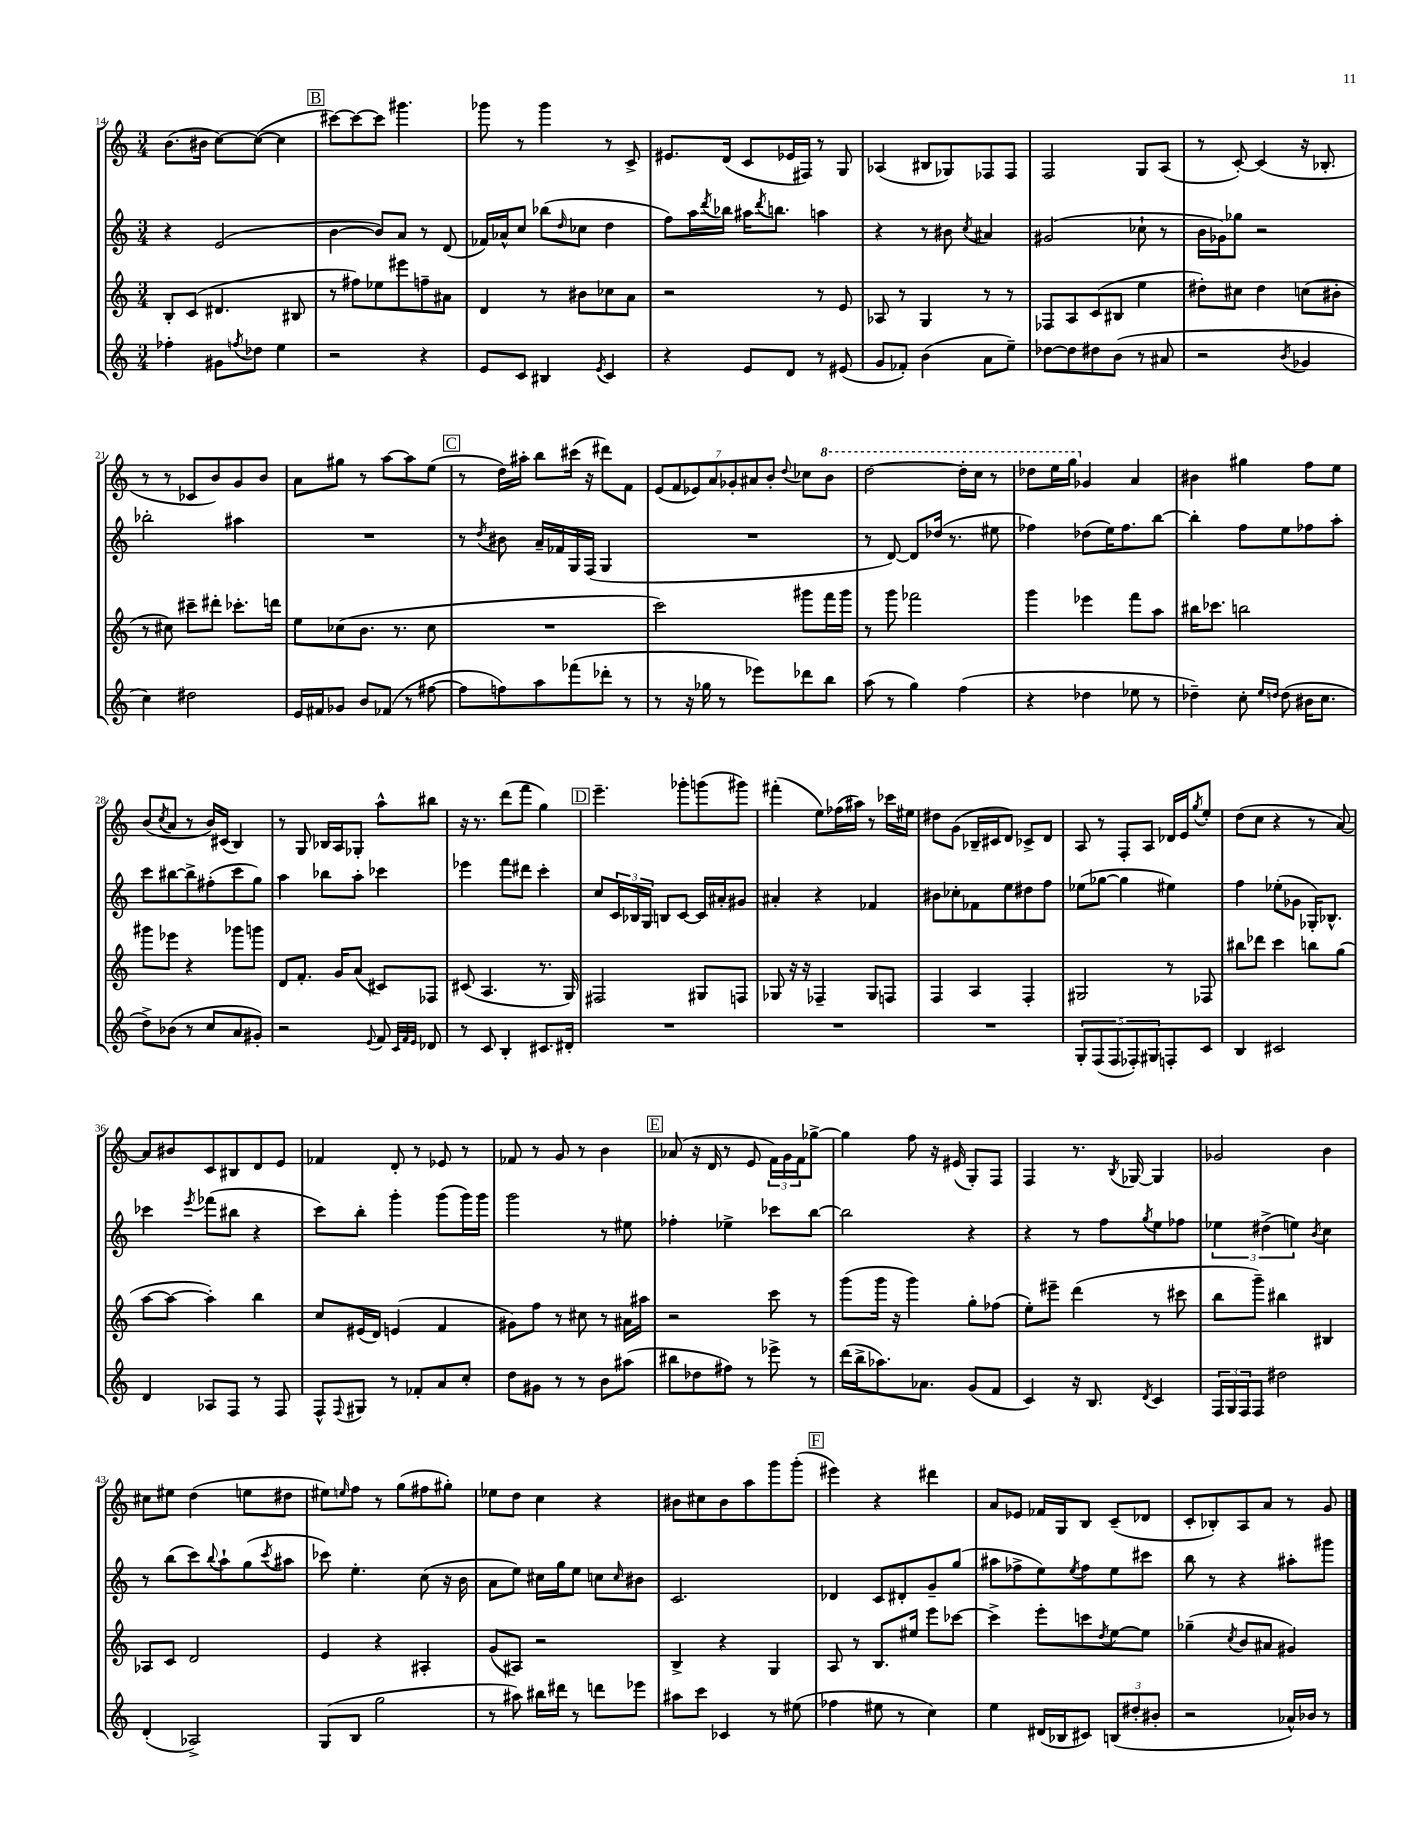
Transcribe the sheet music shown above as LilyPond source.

<<
\new StaffGroup <<
\new Staff = "s0" {
    \clef treble \key c \major \numericTimeSignature \time 3/4
    b'8.( bis'16 c''8~) c''8~( c''4 |
    \mark \markup { \box "B" } cis'''8~) cis'''8~ cis'''8 gis'''4. |
    ges'''8 r8 ges'''4 r8 c'8-> |
    eis'8. d'16( c'8 ees'16 fis16) r8 g8 |
    aes4( bis8 ges8) fes8 fes8 |
    f2 g8 a8( |
    r8 c'8~-.) c'4( r16 bes8.-. |
    r8 r8 ces'8 b'8) g'8 b'8 |
    a'8 gis''8 r8 a''8~ a''8 e''8( |
    \mark \markup { \box "C" } r8 d''16) ais''16-. b''8 cis'''16( r16 dis'''8) f'8 |
    \tuplet 7/4 { e'8( f'8 ees'8) a'8 ges'8-. ais'8 b'8-. } \appoggiatura { d''8 } ces''8 \ottava #1 b''8 |
    d'''2~ d'''16-. c'''16 r8 |
    des'''8 e'''16 g'''16 \ottava #0 ges'4 a'4 |
    bis'4 gis''4 f''8 e''8 |
    b'8( \acciaccatura { c''8 } a'8 r8 b'16) cis'16( b4) |
    r8 g8 bes16 a16 ges8-. a''8-^ bis''8 |
    r16 r8. d'''8( f'''8 g''4) |
    \mark \markup { \box "D" } e'''4.-- ges'''8-. g'''8( gis'''8) |
    fis'''4-.( e''8) fes''16( ais''16) r8 ces'''16 eis''16 |
    dis''8 g'8( bes16-- cis'16 d'8) ces'8-> d'8 |
    a8 r8 f8-. a8 des'16 e'16 \acciaccatura { g''8 } e''8-. |
    d''8( c''8 r4 r8 a'8~) |
    a'8 bis'8 c'8 bis8 d'8 e'8 |
    fes'4 d'8-. r8 ees'8 r8 |
    fes'8 r8 g'8 r8 b'4 |
    \mark \markup { \box "E" } aes'8( r16 d'16 r8 e'8 \tuplet 3/2 { f'16) g'16 f'16 } ges''8~-> |
    ges''4 f''8 r16 eis'16( g8-.) f8 |
    f4 r8. \acciaccatura { b8 } ges16~ ges4 |
    ges'2 b'4 |
    cis''8 eis''8 d''4( e''8 dis''8 |
    eis''8) \grace { e''16 } f''8 r8 g''8( fis''8 gis''8-.) |
    ees''8 d''8 c''4 r4 |
    bis'8 cis''8 bis'8 a''8 g'''8 g'''8-.( |
    \mark \markup { \box "F" } eis'''4) r4 dis'''4 |
    a'8 ees'8 fes'16 g16 b8 c'8--( des'8 |
    c'8-. bes8-.) a8 a'8 r8 g'8 \bar "|." |
}
\new Staff = "s1" {
    \clef treble \key c \major \numericTimeSignature \time 3/4
    r4 e'2( |
    \mark \markup { \box "B" } b'4~ b'8) a'8 r8 d'8( |
    fes'16) aes'16-^ c''8 bes''8( \grace { d''16 } ces''8 d''4 |
    f''8) a''16 \acciaccatura { d'''8 } bes''16 ais''16 \acciaccatura { d'''8 } b''8. a''4 |
    r4 r8 bis'8 \acciaccatura { c''8 } ais'4 |
    gis'2( ces''8-! r8 |
    b'16 ges'16) ges''8 r2 |
    bes''2-. ais''4 |
    R2. |
    \mark \markup { \box "C" } r8 \acciaccatura { d''8 } bis'8 a'16-- fes'16 g16 f16( g4 |
    R2. |
    r8 d'8~) d'8 des''16( r8. eis''8 |
    fes''4) des''8( e''16) fes''8. b''8~ |
    b''4-. f''8 e''8 fes''8 a''8-. |
    c'''8 bis''8~ bis''8-> fis''8-.( c'''8 g''8) |
    a''4 bes''8 a''8-. ces'''4 |
    ees'''4 f'''8 dis'''8 c'''4-. |
    \mark \markup { \box "D" } c''8 \tuplet 3/2 { c'16 bes16 g16 } b8 c'8~ c'16 ais'16-. gis'8 |
    ais'4-. r4 fes'4 |
    bis'8 ces''8-. fes'8 e''8 dis''8 f''8 |
    ees''8( ges''8~ ges''4 eis''4) |
    f''4 ees''8-.( ges'8 ges16-.) bes8.-^ |
    ces'''4 \acciaccatura { e'''8 } fes'''8( bis''8 r4 |
    c'''8) b''8-. g'''4-. g'''8( g'''16) g'''16 |
    g'''2 r8 eis''8 |
    \mark \markup { \box "E" } fes''4-. ees''4-> ces'''8 b''8~ |
    b''2 r4 |
    r4 r8 f''8 \acciaccatura { g''8 } e''8 fes''8 |
    \tuplet 3/2 { ees''4 dis''4->( e''4) } \acciaccatura { b'8 } c''4 |
    r8 b''8( c'''8) \appoggiatura { b''8 } a''8-! g''8( \acciaccatura { c'''8 } ais''8 |
    ces'''8) e''4.-. c''8( r16 b'16 |
    a'8 e''8) cis''16 g''16 e''8 c''8 \grace { c''16 } bis'8 |
    c'2. |
    \mark \markup { \box "F" } des'4 c'8 dis'8-. g'8-- g''8( |
    ais''8 fes''8-> e''8) \acciaccatura { e''8 } fes''8 e''8 cis'''8 |
    b''8 r8 r4 ais''8-. gis'''8 \bar "|." |
}
\new Staff = "s2" {
    \clef treble \key c \major \numericTimeSignature \time 3/4
    b8-. c'8( dis'4. bis8 |
    \mark \markup { \box "B" } r8 fis''8) ees''8 eis'''8 f''8-- ais'8 |
    d'4 r8 bis'8 ces''8 a'8 |
    r2 r8 e'8 |
    aes8 r8 g4 r8 r8 |
    fes8 a8 c'8( bis8 e''4 |
    dis''8-.) cis''8 dis''4 c''8( bis'8-. |
    r8 cis''8) cis'''8-- dis'''8-. ces'''8.-. d'''16 |
    e''8 ces''8( b'8. r8. ces''8 |
    \mark \markup { \box "C" } R2. |
    c'''2) gis'''8 f'''16 gis'''16 |
    r8 g'''8 fes'''2 |
    g'''4 ees'''4 f'''8 a''8 |
    bis''16 ces'''8. b''2 |
    gis'''8 ees'''8 r4 ges'''8 g'''8 |
    d'8 f'8.-. g'16 a'8( cis'8) fes8 |
    cis'8( a4. r8. g16) |
    \mark \markup { \box "D" } fis2 gis8 f8 |
    ges8 r16 r16 fes4-- ges8 f8 |
    f4 a4 f4-. |
    gis2 r8 fes8 |
    bis''8 des'''8 c'''4 b''8 g''8( |
    a''8~ a''8~ a''4-.) b''4 |
    c''8 eis'16( d'16) e'4( f'4 |
    gis'8) f''8 r8 cis''8 r8 ais'16 ais''16 |
    \mark \markup { \box "E" } r2 c'''8 r8 |
    g'''8( g'''16 r16 g'''4) g''8-. fes''8( |
    e''8-.) eis'''8-- d'''4( r8 cis'''8 |
    b''8 g'''8--) bis''4 bis4 |
    aes8 c'8 d'2 |
    e'4 r4 ais4-. |
    g'8( ais8) r2 |
    b4-> r4 g4 |
    \mark \markup { \box "F" } a8 r8 b8. eis''16 e'''8 ces'''8~ |
    ces'''4-> e'''8-. c'''8 \acciaccatura { d''8 } e''8~ e''8 |
    ges''4--( \acciaccatura { c''8 } b'8 ais'8 gis'4) \bar "|." |
}
\new Staff = "s3" {
    \clef treble \key c \major \numericTimeSignature \time 3/4
    fes''4-. gis'8 \acciaccatura { f''8 } des''8 e''4 |
    \mark \markup { \box "B" } r2 r4 |
    e'8 c'8 bis4 \acciaccatura { e'8 } c'4 |
    r4 e'8 d'8 r8 eis'8( |
    g'8 fes'8-.) b'4( a'8 e''8--) |
    des''8~ des''8 dis''8 b'8( r8 ais'8 |
    r2 \acciaccatura { b'8 } ges'4 |
    c''4) dis''2 |
    e'16 fis'16 ges'8 b'8 fes'8( r8 fis''8~ |
    \mark \markup { \box "C" } fis''8 f''8) a''8 fes'''8( des'''8-. r8 |
    r8 r16 ges''16 r8 ees'''8) des'''8 b''8 |
    a''8( r8 g''4) f''4( |
    r4 des''4 ees''8 r8 |
    des''4--) c''8-. \grace { e''16 d''16 } d''8( bis'16 c''8. |
    d''8->) bes'8( r8 c''8 a'8 gis'8-.) |
    r2 \appoggiatura { e'8 } f'8 \grace { c'32 f'32 e'32 } des'8 |
    r8 c'8 b4-. cis'8. dis'16-. |
    \mark \markup { \box "D" } R2. |
    R2. |
    R2. |
    \tuplet 5/4 { g8-. f8( f8 fes8-.) gis8 } f8-. c'8 |
    b4 cis'2 |
    d'4 aes8 f8 r8 f8 |
    f8-^ \appoggiatura { f8 } gis8 r8 fes'8-. a'8 c''8-. |
    d''8 gis'8 r8 r8 b'8 ais''8( |
    \mark \markup { \box "E" } bis''8 des''8 fis''8) r8 ees'''8-> r8 |
    d'''16( b''16-> aes''8.) aes'8. g'8( f'8 |
    c'4) r16 b8. \acciaccatura { d'8 } c'4 |
    \tuplet 3/2 { f16 g16 f16 } f8 dis''2 |
    d'4-.( aes2->) |
    g8( b8 g''2 |
    r8 ais''8) bis''16 dis'''16 r8 d'''8 ees'''8 |
    ais''8 c'''8 ces'4 r8 eis''8( |
    \mark \markup { \box "F" } fes''4 eis''8 r8 c''4) |
    e''4 dis'16( bes16 cis'8) \tuplet 3/2 { b8( dis''8-. bis'8-. } |
    r2 aes'16-^) bes'16 r8 \bar "|." |
}
>>
>>
\layout { \context { \Score currentBarNumber = #14 } }
